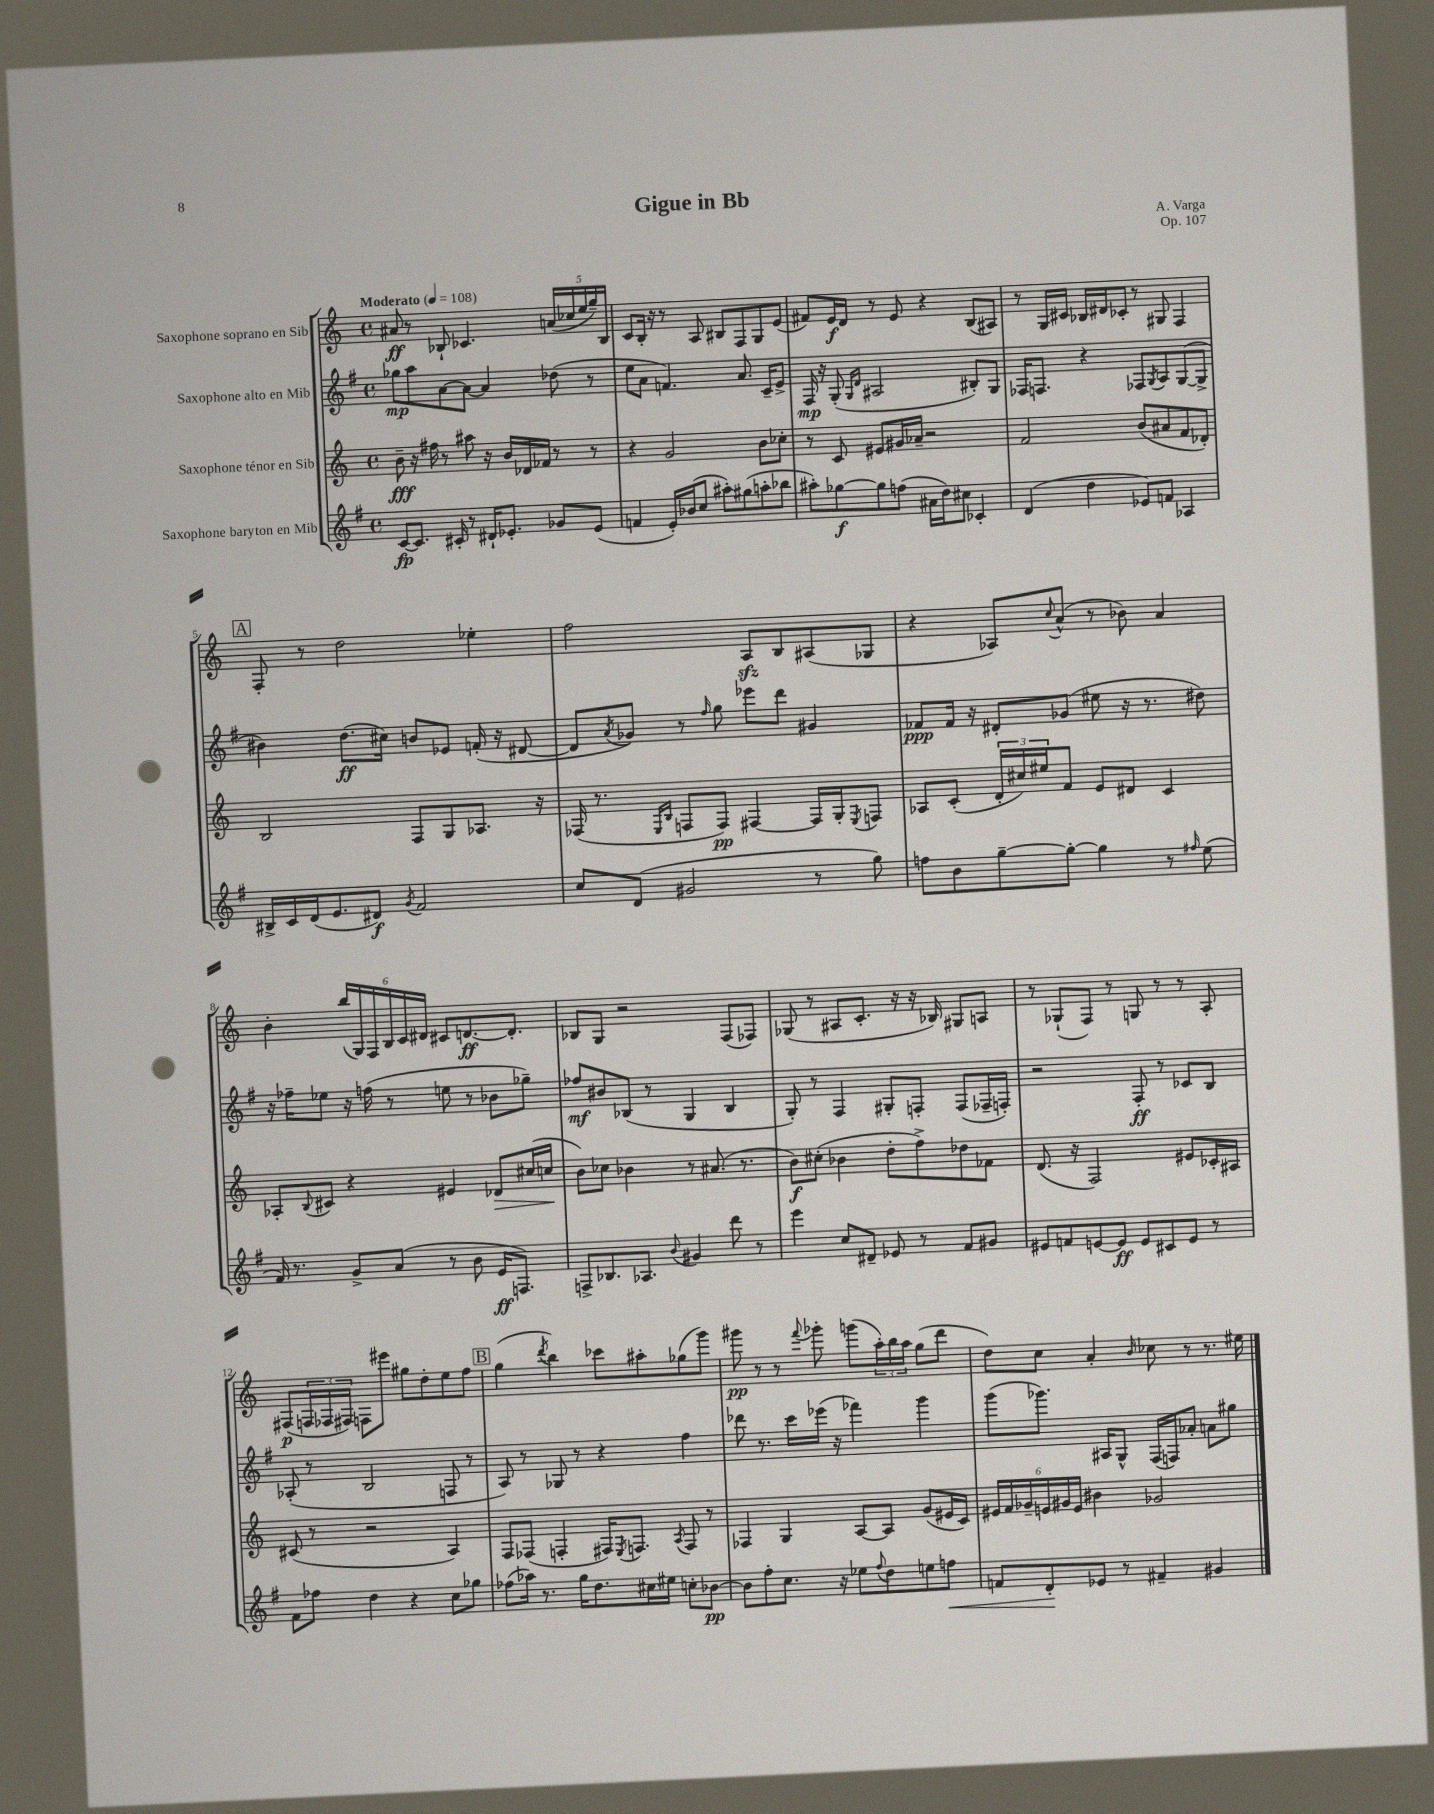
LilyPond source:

\header { title = "Gigue in Bb" composer = "A. Varga" opus = "Op. 107" }
<<
\new StaffGroup <<
\new Staff = "s0" \with { instrumentName = "Saxophone soprano en Sib" } {
    \clef treble \key c \major \defaultTimeSignature \time 4/4 \tempo "Moderato" 4 = 108
    ais'8\ff r8 bes8-! ces'4. \tuplet 5/4 { a'16( ces''16 e''16 g''16--) bes16 } |
    c'8 b16-. r16 r8 a8 bis8 f8 g8 e'8( |
    fis'8) e'16\f d'16 r8 e'8 r4 b8( ais8) |
    r8 g16 cis'16 bes16 dis'16 ces'8-. r8 gis8 f4 |
    \mark \markup { \box "A" } f8-. r8 d''2 ees''4-. |
    f''2 a8\sfz b8 ais8( ges8 |
    r4 aes8) \appoggiatura { c''8 } a'8-^( r8 bes'8) a'4 |
    b'4-. \tuplet 6/4 { b''16( g16) f16 b16 c'16 dis'16 } cis'8 d'8.~\ff d'8.-. |
    bes8 g8 r2 f8( fes8) |
    ges8( r8 ais8 c'8.-. r16 r16 bes16) gis8 a8 |
    r8 ges8-!( f8) r8 g8 r8 r8 a8-. |
    fis8\p( \tuplet 3/2 { f16 fes16 fis16) } f8 eis'''8 gis''8 d''8-. e''8 f''8 |
    \mark \markup { \box "B" } g''4( \acciaccatura { d'''8 } b''4) ces'''8 ais''8-. ges''8( g'''8) |
    gis'''8\pp r8 r8 \appoggiatura { f'''8 } ges'''8-. g'''8( \tuplet 3/2 { a''16-.) b''16 a''16 } g''8( d'''8 |
    d''8) c''8 a'4-. \grace { b'16 } ces''8 r8 r8. eis''16 \bar "|." |
}
\new Staff = "s1" \with { instrumentName = "Saxophone alto en Mib" } {
    \clef treble \key g \major \defaultTimeSignature \time 4/4
    ges''8\mp a''8 a'8~ a'8~ a'4 des''8( r8 |
    e''8 a'8 f'4.) a'8. c'16-- e'8-> |
    fis16\mp r16 g8-.( \grace { g16 d'16 } ais2 bis8-.) g8 |
    fes16 f8. r4 fes8 \acciaccatura { g8 } a8 g8~( g8-> |
    \mark \markup { \box "A" } bis'4) d''8.\ff( cis''16) b'8 ees'8 f'16-.( r16 dis'8~ |
    dis'8 \acciaccatura { a'8 } ges'8) r8 \grace { fis''16 } g''8 ees'''8 d'''8 gis'4 |
    fes'8\ppp fes'16 r16 dis'8-. ges'8( eis''8 r16 r8. dis''8) |
    r16 fes''16-- ees''8 r16 f''16( r8 e''8 r8 bes'8 ges''8--) |
    fes''8\mf bis'8 bes8( r8 g4 bes4 |
    g8-.) r8 fis4 gis8-. f8-. f8( fes16-- f16-.) |
    r2 fis8-.\ff r8 ces'8 b8 |
    aes8-.( r8 b2 f8 r8 |
    \mark \markup { \box "B" } a8) r8 ges8 r8 r4 fis''4 |
    des'''8 r8. c'''16 ees'''16( r16 fes'''4) g'''4 |
    g'''8( ges'''8.) ais16 g8-^ fis16( f16) aes'8-. a'8 gis''8 \bar "|." |
}
\new Staff = "s2" \with { instrumentName = "Saxophone ténor en Sib" } {
    \clef treble \key c \major \defaultTimeSignature \time 4/4
    b'8--\fff r16 fis''16 r8 ais''8 r16 b'16 des'16 fes'16 r8 r8 |
    r4 g'2 b'8 ces''8-. |
    r8 c'8 eis'8 gis'16 aes'16-- r2 |
    f'2 b'8( ais'8 f'8 des'8-.) |
    \mark \markup { \box "A" } b2 f8 g8 aes8. r16 |
    fes16( r8. \grace { e16 b16 } f8 f8\pp) fis4~ fis16 g16-. \acciaccatura { e8 } f8 |
    aes8 c'8-.( \tuplet 3/2 { d'16-. cis''16) eis''16 } f'8 e'8 dis'8 c'4 |
    aes8-. \appoggiatura { b8 } cis'8 r4 eis'4 des'8\> cis''16( c''16\! |
    b'8) ces''8 bes'4 r8 ais'8.( r8. |
    b'8\f) cis''8-.( bes'4 d''8-. f''8->) des''8 fes'8 |
    d'8.( r16 f2) eis'8 ces'16-. ais16 |
    cis'8( r8 r2 a4) |
    \mark \markup { \box "B" } f8 fes8( f4-. fis16) \acciaccatura { e8 } f8. \acciaccatura { a8 } f8 r8 |
    fes4 g4 a8~ a8 g'8( eis'16 c'16) |
    \tuplet 6/4 { eis'16 f'16 ges'16-- e'16 gis'16 e'16 } bis'4 ges'2 \bar "|." |
}
\new Staff = "s3" \with { instrumentName = "Saxophone baryton en Mib" } {
    \clef treble \key g \major \defaultTimeSignature \time 4/4
    c'8~\fp c'8. cis'16-. r8 dis'16-! ees'8.-. ges'8 ees'8( |
    f'4 e'16-.) bes'16( c''8 ais''8-.) gis''8( a''8-. bes''8 |
    ais''8-.) ges''8~\f ges''8 f''8( ais'16 d''16) cis''8 ces'4-. |
    d'4( d''4 ees'8) f'8 aes4 |
    \mark \markup { \box "A" } bis16-> c'16 d'16( e'8. dis'8\f) \acciaccatura { g'8 } fis'2 |
    c''8 d'8( gis'2 r8 g''8) |
    f''8 b'8 g''8~-- g''8~-. g''4 r8 \grace { fis''16 } e''8( |
    fis'16) r8. g'8-> a'8( r8 b'8 e'16\ff f8.) |
    f8-> bes8. aes8. \appoggiatura { b'8 } gis'4 d'''8 r8 |
    e'''4 c''8 dis'8-- ees'8 r8 fis'8 gis'8 |
    eis'8 f'8 e'8~ e'8\ff e'8 cis'8 e'8 r8 |
    fis'8 fes''8 d''4 r4 c''8 ges''8 |
    \mark \markup { \box "B" } fes''8( aes''16) r8. g''16 d''8. cis''16 eis''16 c''8-. bes'8~\pp |
    bes'8 fis''8-. c''8. r16 ees''8 \appoggiatura { fis''8 } d''8 e''8 f''8\< |
    f'8 d'8-.\! ees'8 r8 fis'4-- gis'4 \bar "|." |
}
>>
>>
